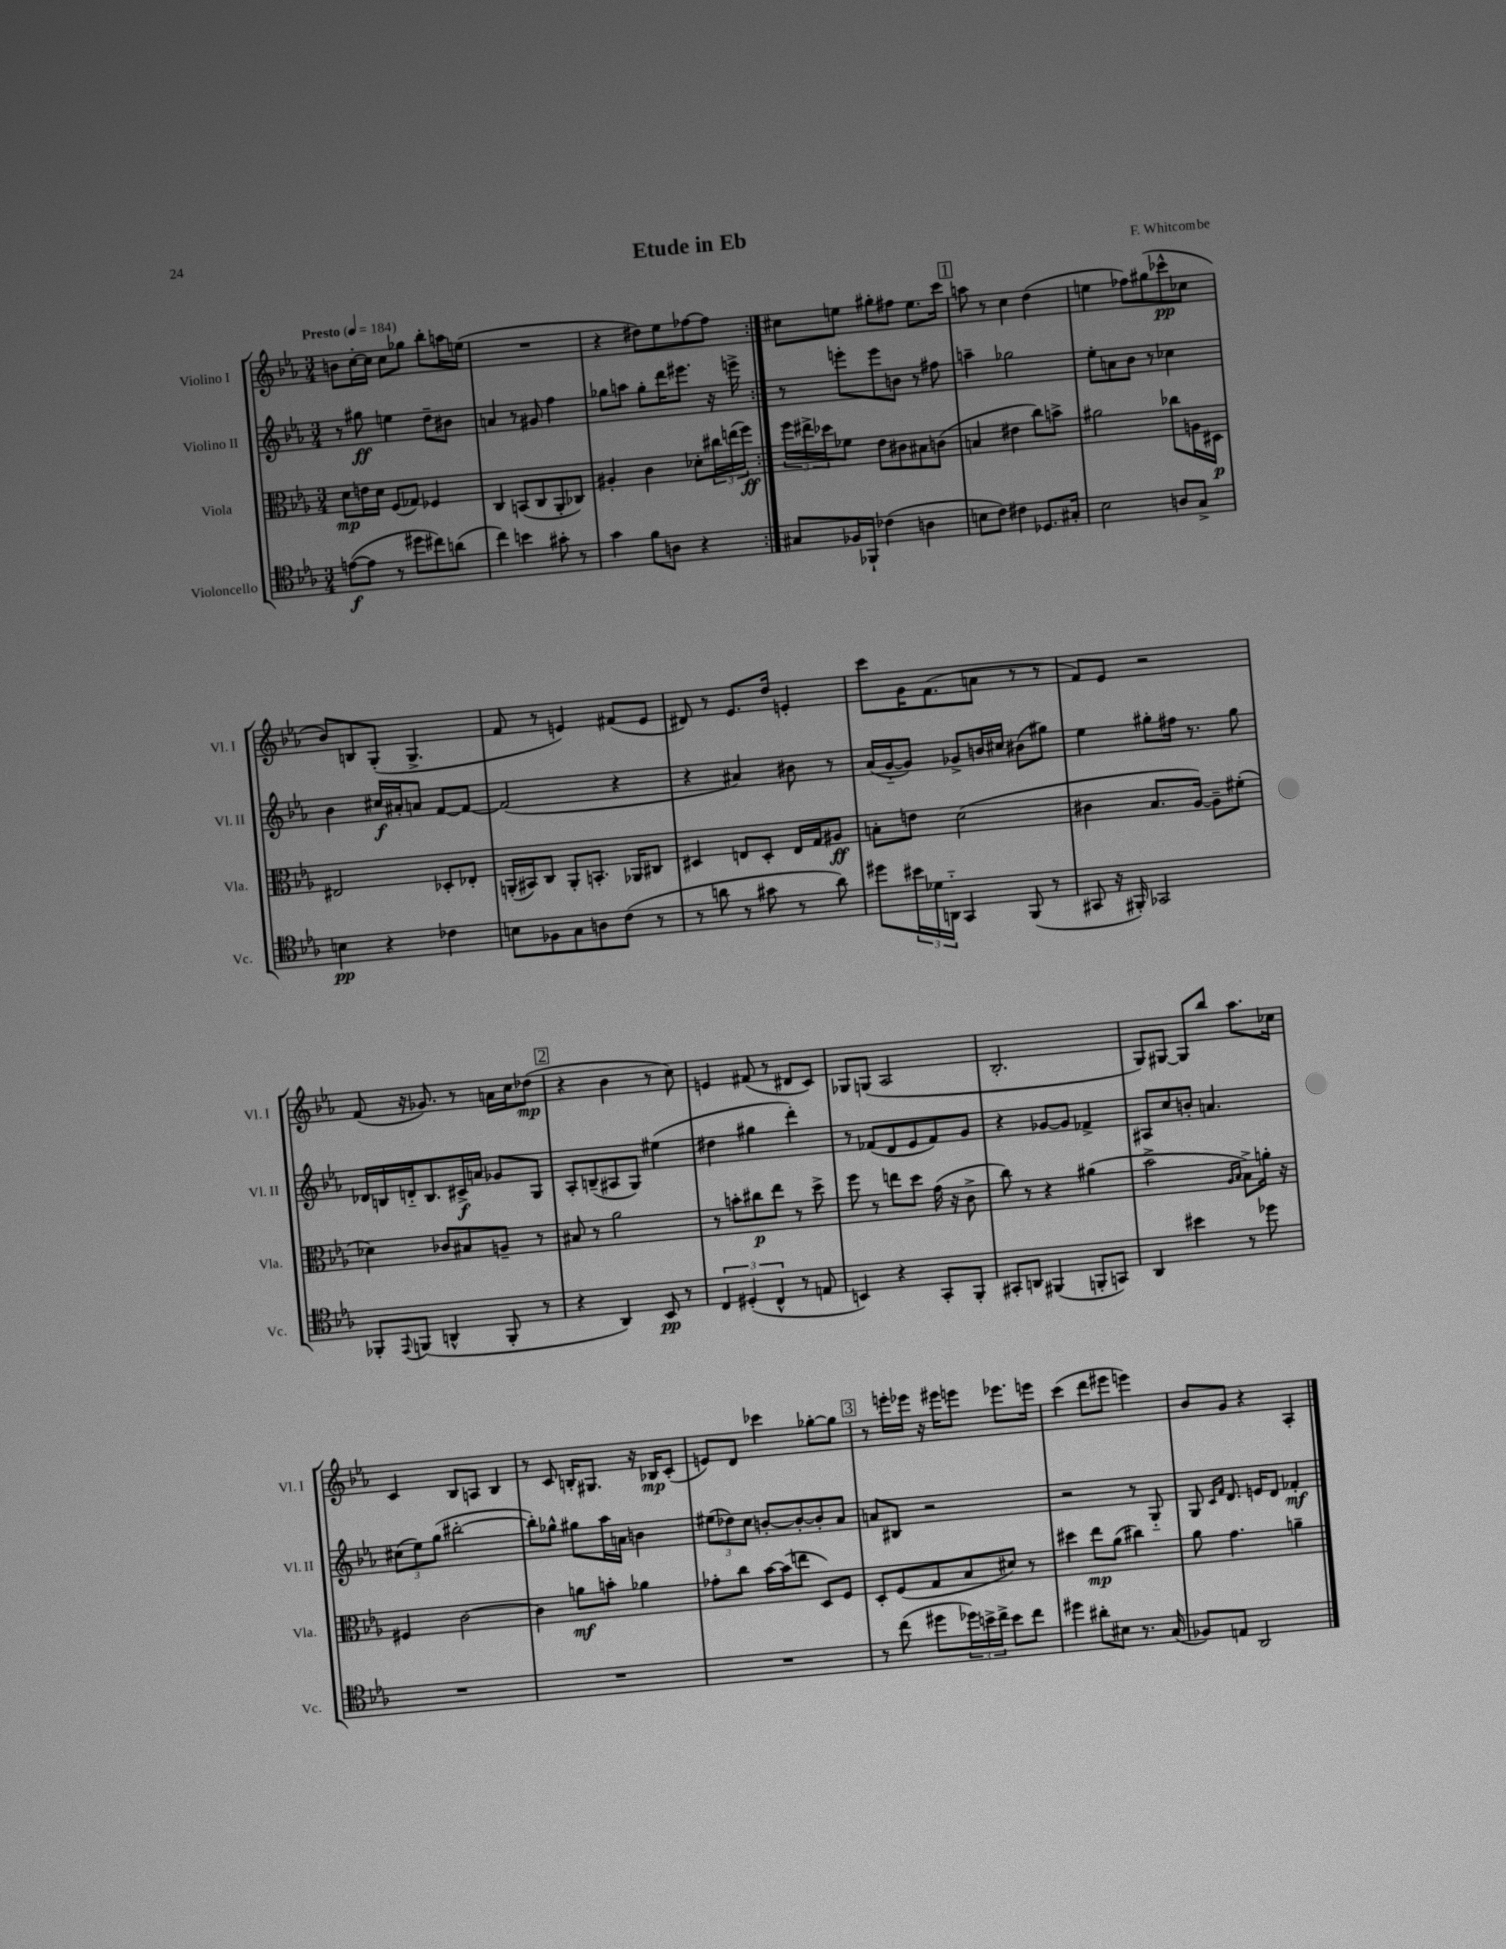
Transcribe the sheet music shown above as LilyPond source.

\header { title = "Etude in Eb" composer = "F. Whitcombe" }
<<
\new StaffGroup <<
\new Staff = "s0" \with { instrumentName = "Violino I" shortInstrumentName = "Vl. I" } {
    \clef treble \key ees \major \numericTimeSignature \time 3/4 \tempo "Presto" 4 = 184
    \repeat volta 2 { b'8 c''16~-. c''16 c''8 ges''8 bes''8-. a''16 e''16( |
    R2. |
    r4 dis''8) ees''8 fes''8~ fes''8 | }
    cis''8 e''8 gis''8-. fis''8 e''8. c'''16 |
    \mark \markup { \box "1" } a''8 r8 c''4 d''4( |
    e''4 fes''8) gis''8( ces'''8-^\pp ces''8 |
    bes'8) b8 g8-.( g4.-> |
    f'8 r8 e'4) fis'8( e'8 |
    dis'8) r8 ees'8. d''16 e'4-. |
    c'''8 g'16 f'8.( a'8 r8 r8 |
    f'8) ees'8 r2 |
    f'8( r16 ges'8.) r8 a'16 c''16 des''8\mp( |
    \mark \markup { \box "2" } r4 bes'4 r8 c''8) |
    e'4 fis'8( r8 dis'8 c'8) |
    ges8 g8( aes2 |
    bes2.-. |
    g8) gis8~ gis8 bes''8 aes''8. ces''16 |
    c'4 bes8 a8 bes4 |
    r8 c'8 b16-. gis8. r16 bes16\mp c'8-.( |
    e'8) d'8 ces'''4 ges''8~-. ges''8 |
    \mark \markup { \box "3" } r8 e'''16-. ees'''16 r16 eis'''16 e'''8 ees'''8. e'''16 |
    c'''4( d'''8 eis'''8 e'''4) |
    bes'8 g'8 r4 aes4-. \bar "|." |
}
\new Staff = "s1" \with { instrumentName = "Violino II" shortInstrumentName = "Vl. II" } {
    \clef treble \key ees \major \numericTimeSignature \time 3/4
    \repeat volta 2 { r8 gis''8\ff e''4 d''8-- bis'8 |
    a'4 r8 gis'8 f''4 |
    ges''8 a''8 ges''8-. d'''16 eis'''8. r16 e'''16-> | }
    r8 e'''8-. e'''8 b'8 r8 fis''8 |
    \mark \markup { \box "1" } a''4-- ges''2 |
    ees''8-. a'8 bes'8 r8 ces''4 |
    bes'4 cis''16\f ais'16-. a'8 f'8~ f'8~ |
    f'2( r4 |
    r4 ais'4) bis'8 r8 |
    aes'16( g'16~-_ g'8) ges'8-> b'16 cis''16 bis'8( gis''8) |
    ees''4 gis''8-. fis''16 r8. gis''8 |
    des'16 b16 d'16-_ b8. cis'16->\f a'16 ges'8 g8 |
    \mark \markup { \box "2" } aes8-. b8--( ais8 g8) eis''4( |
    dis''4 gis''4 d'''4-.) |
    r8 fes'8( d'8 ees'8 fes'8) g'8 |
    r4 ges'8~ ges'8 fes'4-> |
    ais8 c''8 b'8-. a'4. |
    \tuplet 3/2 { cis''8( ees''8) g''8( } bis''2~-. |
    bis''8-.) ges''8-^ gis''8 aes''16 a'16 b'4 |
    \tuplet 3/2 { eis''8( des''8) c''8 } b'8~-. b'8~-. b'8-. aes'8 |
    \mark \markup { \box "3" } a'8 bis8 r2 |
    r2 r8 g8-_ |
    g8 \grace { c'16 f'16 } d'8. e'16 d'8 fes'4-.\mf \bar "|." |
}
\new Staff = "s2" \with { instrumentName = "Viola" shortInstrumentName = "Vla." } {
    \clef alto \key ees \major \numericTimeSignature \time 3/4
    \repeat volta 2 { d'8\mp e'16 d'16 f8( ges8) fes4 |
    c4 b,8( c8 aes,8-. ces8) |
    ais4-. c'4 des'8-. \tuplet 3/2 { cis''16 e''16( f''16\ff) } | }
    \tuplet 3/2 { f''16 eis''16-> des''16 } fes'8 ees'8 cis'8 bis8 c'8( |
    \mark \markup { \box "1" } b4 eis'4 c''8) b'8-> |
    ais'2 ces''8 a16 dis16\p |
    eis2 des8-. ees8-. |
    a,16-.( bis,16) c8 a,8-. b,8.-. aes,16 cis8 |
    dis4 e8 dis8-. e16 g16 ais8\ff |
    b8-. e'8 d'2( |
    cis'4 bes8. aes16~) aes8-- fis'8-.( |
    des'4) ces'8 bis8 a8-- r8 |
    \mark \markup { \box "2" } bis8 r8 aes'2 |
    r8 b'8-. cis''8\p ees''8 r8 d''8-> |
    f''8 r8 e''8 d''8 g'16( r16 c'8-> |
    c''8) r8 r4 ais'4( |
    bes'2-> \grace { aes16 bes16 } bes8->) a'16-. r16 |
    fis4 c'2~ |
    c'4 a'8\mf b'8-. aes'4 |
    ges'8-. c''8 bes'16~ bes'16( e''8 d8) f8 |
    \mark \markup { \box "3" } d8-. f8( g8 bes8 dis'8) r8 |
    dis''4 ees''8\mp aes'8( cis''4) |
    aes'8 g'4. a'4-- \bar "|." |
}
\new Staff = "s3" \with { instrumentName = "Violoncello" shortInstrumentName = "Vc." } {
    \clef tenor \key ees \major \numericTimeSignature \time 3/4
    \repeat volta 2 { e'8~\f( e'8 r8 dis''8 cis''8) a'8( |
    c''4) b'4 gis'8-. r8 |
    g'4 f'8 a8 r4 | }
    gis8 fes16 fes,16-! ces'4( a4 |
    \mark \markup { \box "1" } b8 c'8) cis'4 des8. gis16-. |
    bes2 a8 g8-> |
    b4\pp r4 ces'4 |
    b8 fes8 g8 a8 c'8( r8 |
    r8 a'8 r8 gis'8 r8 a'8) |
    dis''8 \tuplet 3/2 { bis'16 des'16 a,16-_ } g,4 f,8( r8 |
    gis,8 r16 fis,16-.) ges,2 |
    fes,8-. \appoggiatura { ees,8 } f,8( a,4-^ f,8-. r8 |
    \mark \markup { \box "2" } r4 aes,4) bes,8\pp r8 |
    \tuplet 3/2 { c4 dis4-.( c4-^ } r8 e8 |
    b,4) r4 g,8-. f,8-. |
    gis,8-. a,8 fis,4( f,8-. g,8) |
    aes,4 bis'4 r8 des''8 |
    R2. |
    R2. |
    R2. |
    \mark \markup { \box "3" } r8 c''8( dis''8 \tuplet 3/2 { des''16) b'16-> c''16-> } b'8 c''8 |
    dis''4 ais'8-. bis8 r8. g16( |
    fes8) e8 aes,2 \bar "|." |
}
>>
>>
\layout { \context { \Score \remove "Bar_number_engraver" } }
